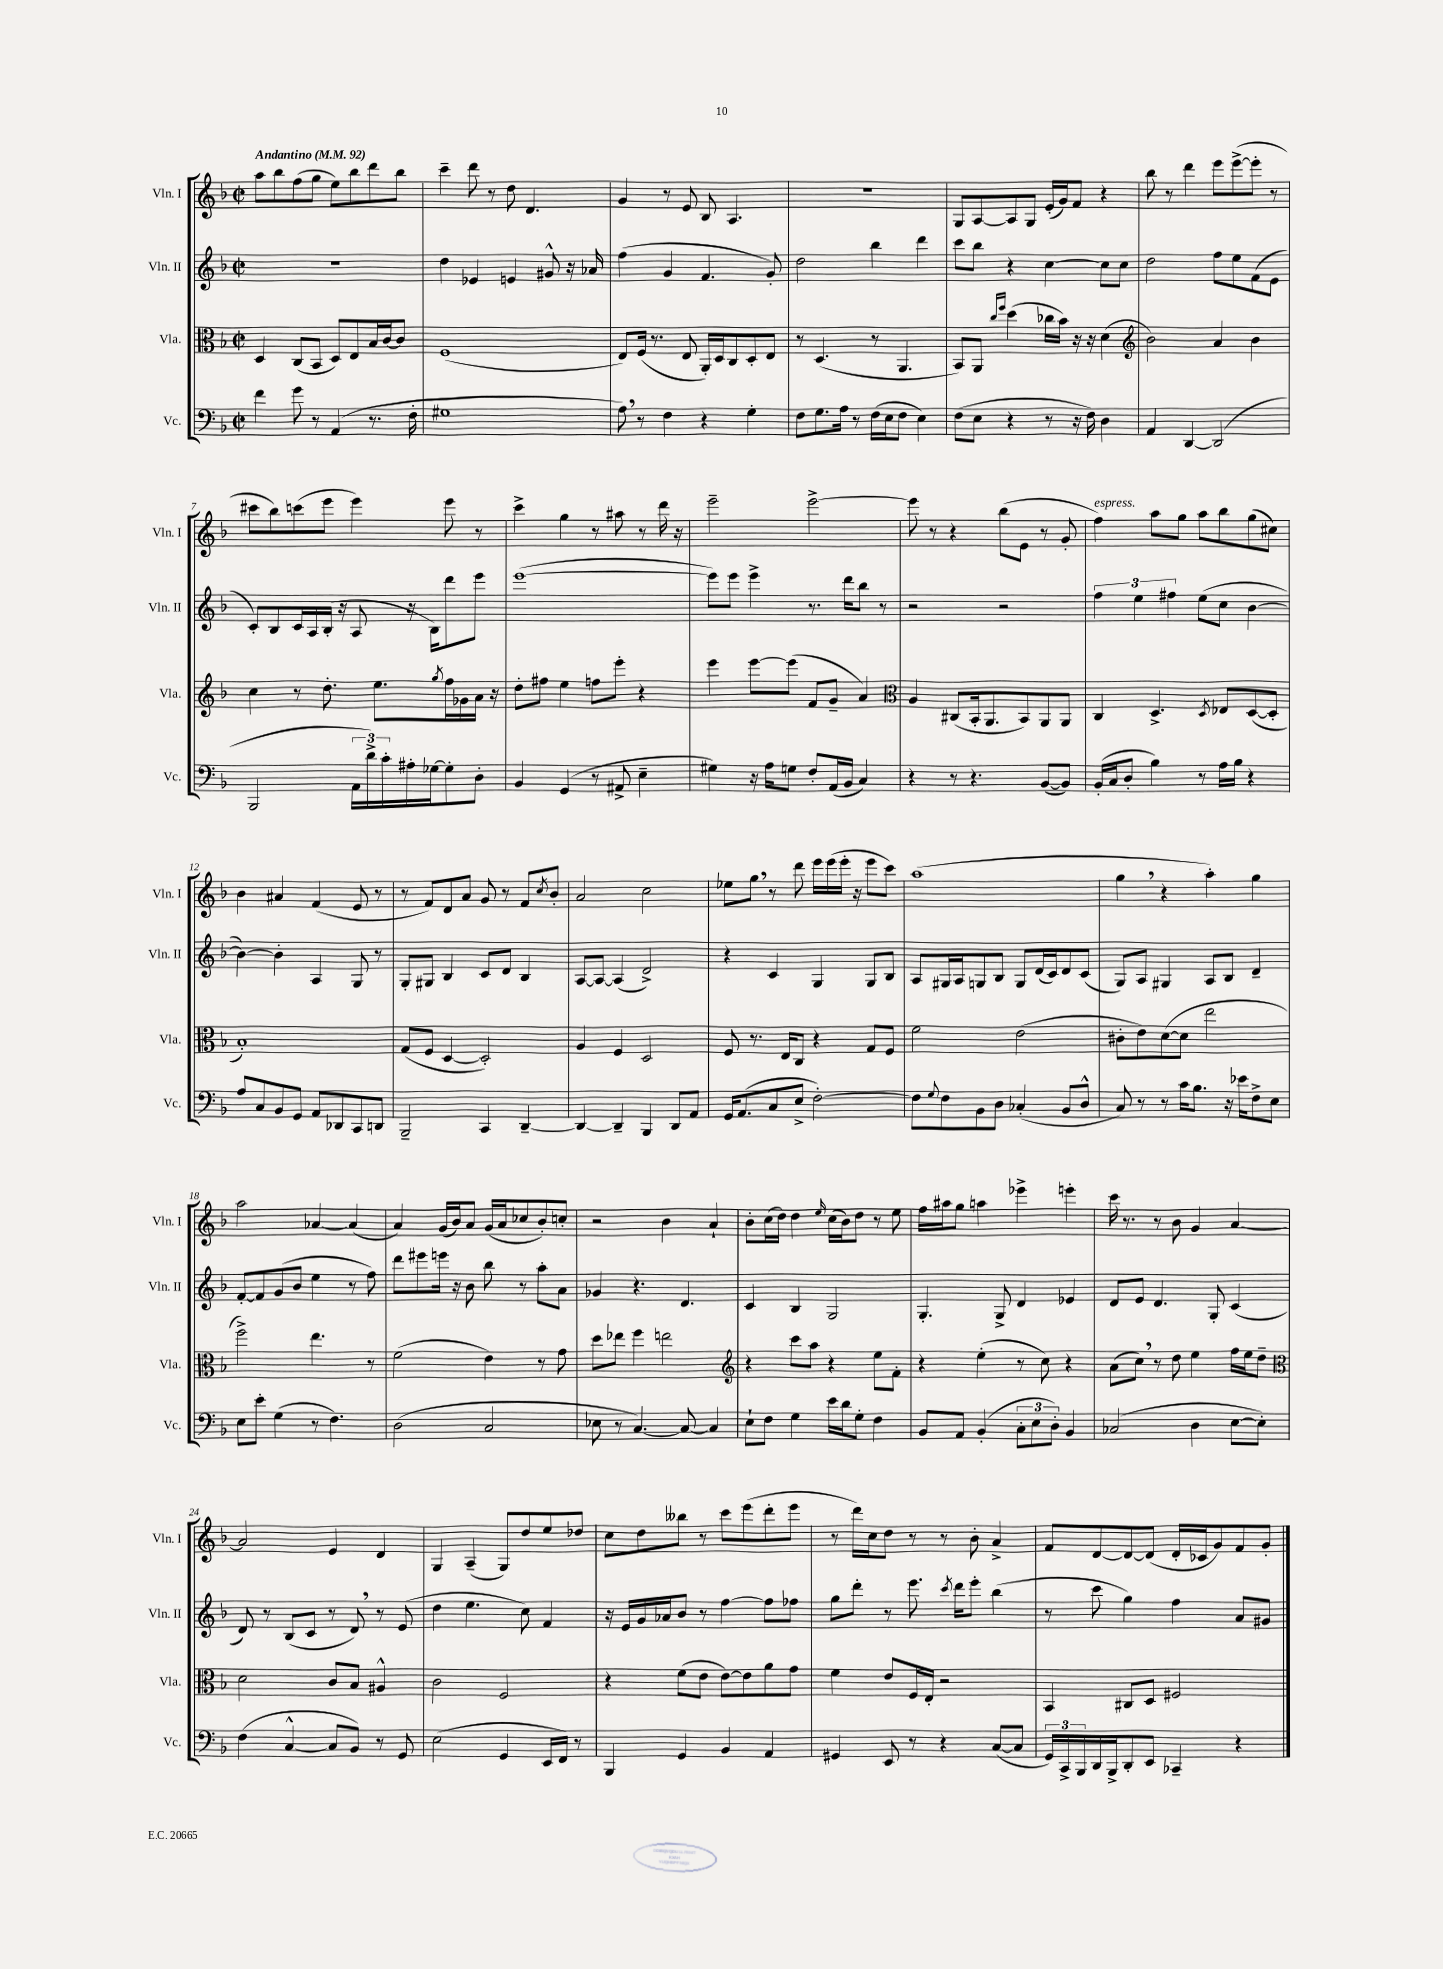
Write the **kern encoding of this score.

**kern	**kern	**kern	**kern
*part4	*part3	*part2	*part1
*staff4	*staff3	*staff2	*staff1
*I"Vc.	*I"Vla.	*I"Vln. II	*I"Vln. I
*I'Vc.	*I'Vla.	*I'Vln. II	*I'Vln. I
*clefF4	*clefC3	*clefG2	*clefG2
*k[b-]	*k[b-]	*k[b-]	*k[b-]
*M2/2	*M2/2	*M2/2	*M2/2
*met(c|)	*met(c|)	*met(c|)	*met(c|)
*MM92	*MM92	*MM92	*MM92
=1	=1	=1	=1
!	!	!	!LO:TX:a:B:t=Andantino
4f\	4D/	1r	8aa\L
.	.	.	8bb-\
8g\	(8C/L	.	(8ff\
8r	8BB-/J	.	8gg\J
(4AA/	8D/L)	.	8ee\L)
.	8E/	.	8bb-\
8.r	16B-/L	.	8ddd\
.	[16c/J	.	.
.	8c/J]	.	8bb-\J
16F'\	.	.	.
=2	=2	=2	=2
1G#X	(1F	4dd\	4ccc~\
.	.	4e-X/	8ddd\
.	.	.	8r
.	.	4en/	8dd\
.	.	.	4.d/
.	.	8g#X^^/	.
.	.	16r	.
.	.	16a-X/	.
=3	=3	=3	=3
8A,\)	8E/L)	(4ff\	4g/
8r	(16F/Jk	.	.
.	8.r	.	.
4F\	.	4g/	8r
.	8E/	.	8e/
4r	16AA'/LL)	4.f/	8B-/
.	16D/J	.	.
.	8C/	.	4.A/
4G'\	8D'/	.	.
.	8E/J	8g'/)	.
=4	=4	=4	=4
8F\L	8r	2dd\	1r
8.G\	(4.D/	.	.
16A\Jk	.	.	.
8r	.	.	.
(16F\LL	8r	4bb-\	.
16E\J	.	.	.
8F\J	4.AA/	.	.
4E\)	.	4ddd\	.
=5	=5	=5	=5
(8F\L	8BB-/L)	8ccc\L	8G/L
8E\J	8AA/J	8bb-\J	[8A/
.	16qqcc/LL	.	.
.	16qqff/JJ	.	.
4r	(4dd\	4r	8A/]
.	.	.	8G/J
8r	16cc-X\LL	[4cc\	(16e'/LL
.	16b-\JJ)	.	16g/J)
16r	16r	.	8f/J
16F\)	16r	.	.
4D\	(4d\	8cc\L]	4r
.	.	8cc\J	.
=6	=6	=6	=6
*	*clefG2	*	*
4AA/	2b-\)	2dd\	8bb-\
.	.	.	8r
[4DD/	.	.	4ddd\
(2DD/]	4a/	8ff\L	8eee\L
.	.	8ee\	([8eee^\
.	4b-\	(8f\	8eee'\J]
.	.	8e\J	8r
!!LO:LB:g=z
=7	=7	=7	=7
2BBB-/	4cc\	8c'/L)	8ccc#X\L
.	.	8B-/	8bb-\)
.	8r	16c/L	(8cccn\
.	.	16A/	.
.	8.dd'\	(16B-'/JJ	8eee\J
.	.	16r	.
24AA\LL	.	8A/	4eee\)
24d^\)	.	.	.
.	8.ee\L	.	.
24c'\	.	.	.
16A#X'\	.	16r	.
[16G-X\J	.	16B-\KL)	.
.	8qgg/	.	.
8G-'\]	16ff\L	8ddd\	8eee\
.	16g-X\	.	.
8D'\J	16a\JJ	8eee\J	8r
.	16r	.	.
=8	=8	=8	=8
4BB-/	8dd'\L	([1eee	4ccc^\
.	8ff#X\J	.	.
(4GG/	4ee\	.	4gg\
8r	8ffn\L	.	8r
8AA#X^/	8eee'\J	.	8aa#X\
4E~\	4r	.	8r
.	.	.	16ddd\
.	.	.	16r
=9	=9	=9	=9
4G#X\)	4eee\	8eee\L])	2eee~\
.	.	8eee\J	.
16r	[8eee\L	4eee^\	.
16A\KL	.	.	.
8Gn\J	(8eee\J]	.	.
8F'/L	8f/L	8.r	[2eee^\
(16AA/L	8g~/J	.	.
16BB-/JJ	.	16ddd\KL	.
4C/)	4a/)	8bb-\J	.
.	.	8r	.
=10	=10	=10	=10
*	*clefC3	*	*
4r	4A/	2r	8eee\]
.	.	.	8r
8r	(8C#X/L	.	4r
4.r	16BB-'/k	.	.
.	8.AA/	.	.
.	.	2r	(8bb-\L
.	8BB-/)	.	8e\J
([8BB-/L	8AA/	.	8r
8BB-/J])	8AA/J	.	8g'/
=11	=11	=11	=11
!	!	!	!LO:TX:a:i:t=espress.
(16BB-'/LL	4C/	6ff\	4ff\)
16C/J	.	.	.
8D'/J	.	.	.
.	.	6ee\	.
4B-\)	4.D^/	.	8aa\L
.	.	6ff#X\	.
.	.	.	8gg\J
8r	.	(8ee\L	8aa\L
.	8qD/	.	.
16A\LL	8E-X/L	8cc\J	8bb-\
16B-\JJ	.	.	.
4r	([8D/	[4b-\	(8gg\
.	8D'/J]	.	8cc#X\J)
!!LO:LB:g=z
=12	=12	=12	=12
8A/L	1B-')	4b-\_)	4b-\
8C/	.	.	.
8BB-/	.	4b-'\]	4a#X/
8GG/J	.	.	.
8AA/L	.	4A/	(4f/
8DD-X/	.	.	.
8CC/	.	8G/	8e/
8DDn/J	.	8r	8r
=13	=13	=13	=13
2BBB-~/	(8G/L	8G'/L	8r
.	8F/J	8G#X/J	8f/L)
.	[4D/	4B-/	8d/
.	.	.	8a/J
4CC/	2D'/])	8c/L	8g/
.	.	8d/J	8r
[4DD~/	.	4B-/	8f/L
.	.	.	8qcc/
.	.	.	8b-'/J
=14	=14	=14	=14
4DD/_	4A/	[8A/L	2a/
.	.	8A/J_	.
4DD~/]	4F/	(4A/]	.
4BBB-/	2D/	2d^/)	2cc\
8DD/L	.	.	.
8AA/J	.	.	.
=15	=15	=15	=15
16GG/KL	8F/	4r	8ee-X\L
(8.AA/	.	.	.
.	8.r	.	8gg,\J
8C/	.	4c/	8r
.	16E/KL	.	.
8E^/J	8C/J	.	8ddd\
[2F'\)	4r	4G/	16eee\LL
.	.	.	(16eee\
.	.	.	16eee'\JJ
.	.	.	16r
.	8G/L	8G/L	8eee\L
.	8F/J	8B-/J	8ccc\J)
=16	=16	=16	=16
8F\L]	2f\	8A/L	(1aa
8qqG/	.	.	.
8F\	.	16G#X/L	.
.	.	16A/J	.
8BB-\	.	8Gn/	.
8D\J	.	8B-/J	.
(4C-X'/	(2e\	8G/L	.
.	.	(16d/L	.
.	.	16c/J)	.
8BB-/L	.	8d/	.
8D^^/J	.	(8c/J	.
=17	=17	=17	=17
8C/)	8c#X'\L	8G/L)	4gg,\
8r	8e\)	8A/J	.
8r	([8d\	4G#X/	4r
16c\KL	8d\J]	.	.
8.B-\J	.	.	.
.	2ee\	8A/L	4aa'\)
16r	.	8B-/J	.
16e-X\KL	.	.	.
8F^\	.	4d~/	4gg\
8E\J	.	.	.
!!LO:LB:g=z
=18	=18	=18	=18
8E\L	2ff^\)	[8f'/L	2aa\
8e'\J	.	8f/]	.
(4G\	.	(8g/	.
.	.	8b-/J	.
8r	4.ee\	4ee\	[4a-X/
4.F\)	.	.	.
.	.	8r	(4a-/]
.	8r	8ff\)	.
=19	=19	=19	=19
(2D\	(2f\	8ddd\L	4a/)
.	.	8eee#X\	.
.	.	16eeen\Jk	(16g/LL
.	.	16r	16b-/J)
.	.	8b-\	8a/J
2C/	4e\)	8bb-\	(16g/LL
.	.	.	16a/J
.	.	8r	8cc-X/
.	8r	8aa'\L	8b-'/)
.	8g\	8a\J	8ccn'/J
=20	=20	=20	=20
8E-X\	8dd\L	4g-X/	2r
8r	8ee-X\J	.	.
[4.C/)	4ff\	4.r	.
.	2een\	.	4b-\
8C/_	.	4.d/	.
4C/]	.	.	4a`/
=21	=21	=21	=21
*	*clefG2	*	*
8E`\L	4r	4c/	8b-'\L
8F\J	.	.	(16cc\L
.	.	.	16dd\JJ)
4G\	8ccc\L	4B-/	4dd\
.	8aa\J	.	.
.	.	.	16qqee/
16e\LL	4r	2G/	(16cc\LL
16d\J	.	.	16b-\J)
8G'\J	.	.	8dd\J
4F\	8ee\L	.	8r
.	8f'\J	.	8ee\
=22	=22	=22	=22
8BB-/L	4r	4.G'/	16ff\LL
.	.	.	16aa#X\J
8AA/J	.	.	8gg\J
(4BB-'/	(4ee'\	.	4aan\
.	.	8G^/	.
12C'\L	8r	4d/	4eee-X^\
12E\	.	.	.
.	8cc\)	.	.
12D'\J)	.	.	.
4BB-/	4r	4e-X/	4eeen'\
=23	=23	=23	=23
(2C-X/	(8a\L	8d/L	16ccc\
.	.	.	8.r
.	8cc,\J)	8e/J	.
.	8r	4.d/	8r
.	8dd\	.	8b-\
4D\	4ee\	.	4g/
.	.	8G'/	.
[8E\L	16ff\LL	(4c/	[4a/
.	16ee\J	.	.
8E'\J])	8dd~\J	.	.
!!LO:LB:g=z
=24	=24	=24	=24
*	*clefC3	*	*
(4F\	2d\	8d/)	2a/]
.	.	8r	.
[4C^^/	.	(8B-/L	.
.	.	8c/J	.
8C/L]	8c/L	8r	4e/
8BB-/J)	8B-/J	8d,/)	.
8r	4A#X^^/	8r	4d/
8GG/	.	(8e/	.
=25	=25	=25	=25
(2E\	2c\	4dd\	4G/
.	.	4.ee\	(4A~/
4GG/	2F/	.	8G/L)
.	.	8cc\)	8dd/
16EE/LL	.	4f/	8ee/
16FF/JJ)	.	.	.
8r	.	.	8dd-X/J
=26	=26	=26	=26
4BBB-/	4r	16r	8cc\L
.	.	16e/LL	.
.	.	16g/	8dd\
.	.	16a-X/J	.
4GG/	(8f\L	8b-/J	8bb--X\J
.	8e\J	8r	8r
4BB-/	[8e\L)	[4ff\	8ccc\L
.	8e\]	.	(8eee\
4AA/	8a\	8ff\L]	8ddd'\
.	8g\J	8ff-X\J	8eee\J
=27	=27	=27	=27
4GG#X/	4f\	8gg\L	8r
.	.	8ddd'\J	16ddd\LL)
.	.	.	16cc\J
8EE/	8e/L	8r	8dd\J
8r	16F/L	8.eee\	8r
.	16E'/JJ	.	.
4r	2r	.	8r
.	.	8qccc/	.
.	.	16ddd\KL	.
.	.	8eee'\J	8b-'\
([8C/L	.	(4bb-\	4a^/
8C/J]	.	.	.
=28	=28	=28	=28
24GG/LL)	4BB-/	8r	8f/L
24CC^/	.	.	.
24BBB-/	.	.	.
16DD/	.	8ccc\	[8d/
16BBB-^/J	.	.	.
8DD'/	8C#X/L	4gg\)	8d/_
8EE/J	8D/J	.	(8d/J]
4CC-X~/	2F#X/	4ff\	16d'/LL
.	.	.	16c-X/J
.	.	.	8g/)
4r	.	8a/L	8f/
.	.	8g#X/J	8g'/J
==	==	==	==
*-	*-	*-	*-
